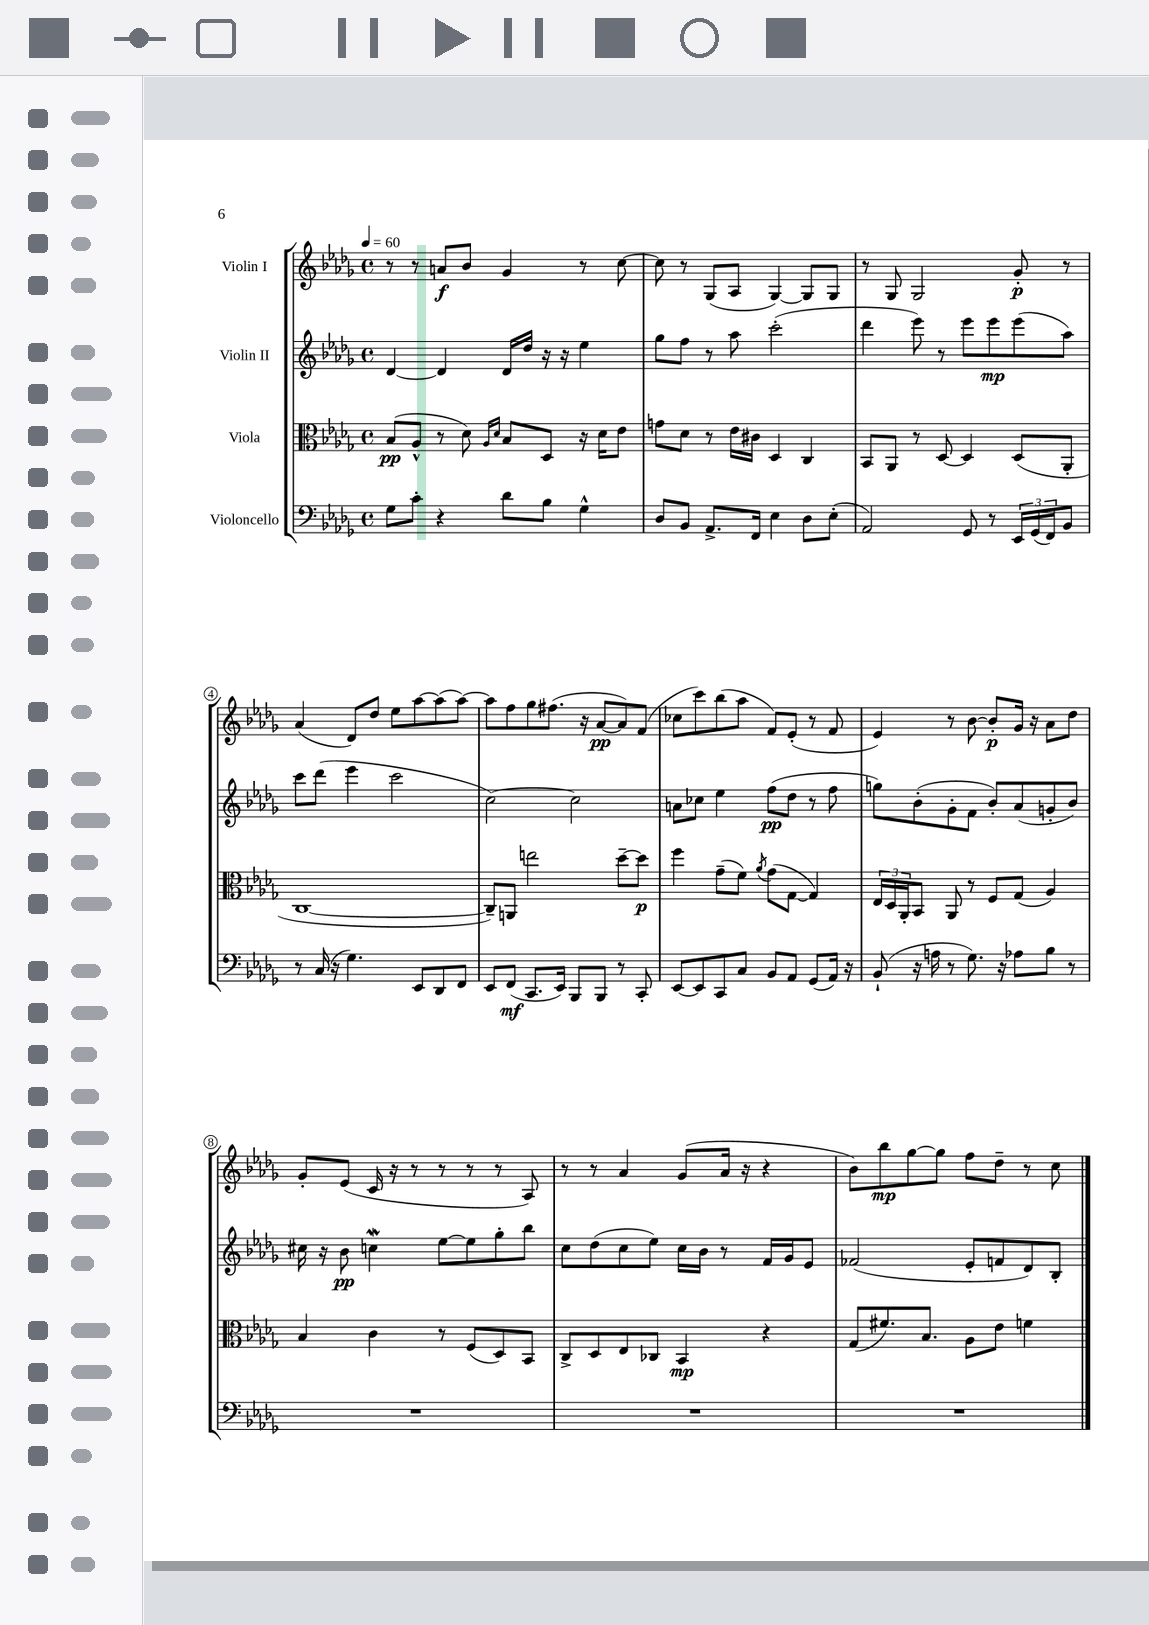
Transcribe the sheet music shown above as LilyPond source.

<<
\new StaffGroup <<
\new Staff = "s0" \with { instrumentName = "Violin I" } {
    \clef treble \key des \major \defaultTimeSignature \time 4/4 \tempo 4 = 60
    r8 r8 a'8\f bes'8 ges'4 r8 c''8~ |
    c''8 r8 ges8( aes8 ges4~) ges8 ges8 |
    r8 ges8 ges2 ges'8-.\p r8 |
    aes'4( des'8) des''8 ees''8 aes''8~ aes''8( aes''8~) |
    aes''8 f''8 ges''8 fis''8.( r16 aes'8~\pp aes'8) f'8( |
    ces''8 c'''8) bes''8( aes''8 f'8) ees'8-.( r8 f'8 |
    ees'4) r8 bes'8~ bes'8-.\p ges'16 r16 aes'8 des''8 |
    ges'8-. ees'8( c'16 r16 r8 r8 r8 r8 aes8) |
    r8 r8 aes'4 ges'8( aes'16 r16 r4 |
    bes'8) bes''8\mp ges''8~ ges''8 f''8 des''8-- r8 c''8 \bar "|." |
}
\new Staff = "s1" \with { instrumentName = "Violin II" } {
    \clef treble \key des \major \defaultTimeSignature \time 4/4
    des'4~ des'4 des'16 des''16 r16 r16 ees''4 |
    ges''8 f''8 r8 aes''8 c'''2-.( |
    des'''4 ees'''8) r8 ees'''8 ees'''8\mp ees'''8( aes''8) |
    c'''8 des'''8( ees'''4 c'''2 |
    c''2~) c''2 |
    a'8 ces''8 ees''4 f''8\pp( des''8 r8 f''8 |
    g''8) bes'8-.( ges'8-. f'8 bes'8-.) aes'8( g'8-. bes'8) |
    cis''16 r16 bes'8\pp c''4\mordent ees''8~ ees''8 ges''8-. bes''8 |
    c''8 des''8( c''8 ees''8) c''16 bes'16 r8 f'16 ges'16 ees'8 |
    fes'2( ees'8-. f'8 des'8) bes8-. \bar "|." |
}
\new Staff = "s2" \with { instrumentName = "Viola" } {
    \clef alto \key des \major \defaultTimeSignature \time 4/4
    bes8\pp( aes8-^ r8 des'8) \grace { aes16 des'16 } bes8 des8 r16 des'16 ees'8 |
    g'8 des'8 r8 ees'16 cis'16 des4 c4 |
    bes,8 aes,8 r8 des8~ des4 des8( aes,8-. |
    c1~ |
    c8--) a,8 e''2 des''8~-- des''8\p |
    f''4 ges'8--( f'8) \acciaccatura { aes'8 } ges'8( ges8~ ges4) |
    \tuplet 3/2 { ees16 des16 aes,16-. } bes,8 aes,8 r8 f8 ges8( aes4) |
    bes4 c'4 r8 f8( des8) bes,8 |
    c8-> des8 ees8 ces8 bes,4\mp r4 |
    ges8( fis'8.) bes8. aes8 ees'8 f'4 \bar "|." |
}
\new Staff = "s3" \with { instrumentName = "Violoncello" } {
    \clef bass \key des \major \defaultTimeSignature \time 4/4
    ges8 c'8-. r4 des'8 bes8 ges4-^ |
    des8 bes,8 aes,8.-> f,16 ees4 des8 ees8-.( |
    aes,2) ges,8 r8 \tuplet 3/2 { ees,16 ges,16( f,16) } bes,8 |
    r8 c16( r16 ges4.) ees,8 des,8 f,8 |
    ees,8 f,8\mf( c,8. ees,16) bes,,8 bes,,8 r8 c,8-. |
    ees,8~ ees,8 c,8 c8 bes,8 aes,8 ges,8( aes,16) r16 |
    bes,8-!( r16 a16 r8 ges8.) r16 aes8 bes8 r8 |
    R1 |
    R1 |
    R1 \bar "|." |
}
>>
>>
\layout { \context { \Score \override BarNumber.stencil = #(make-stencil-circler 0.1 0.3 ly:text-interface::print) } }
